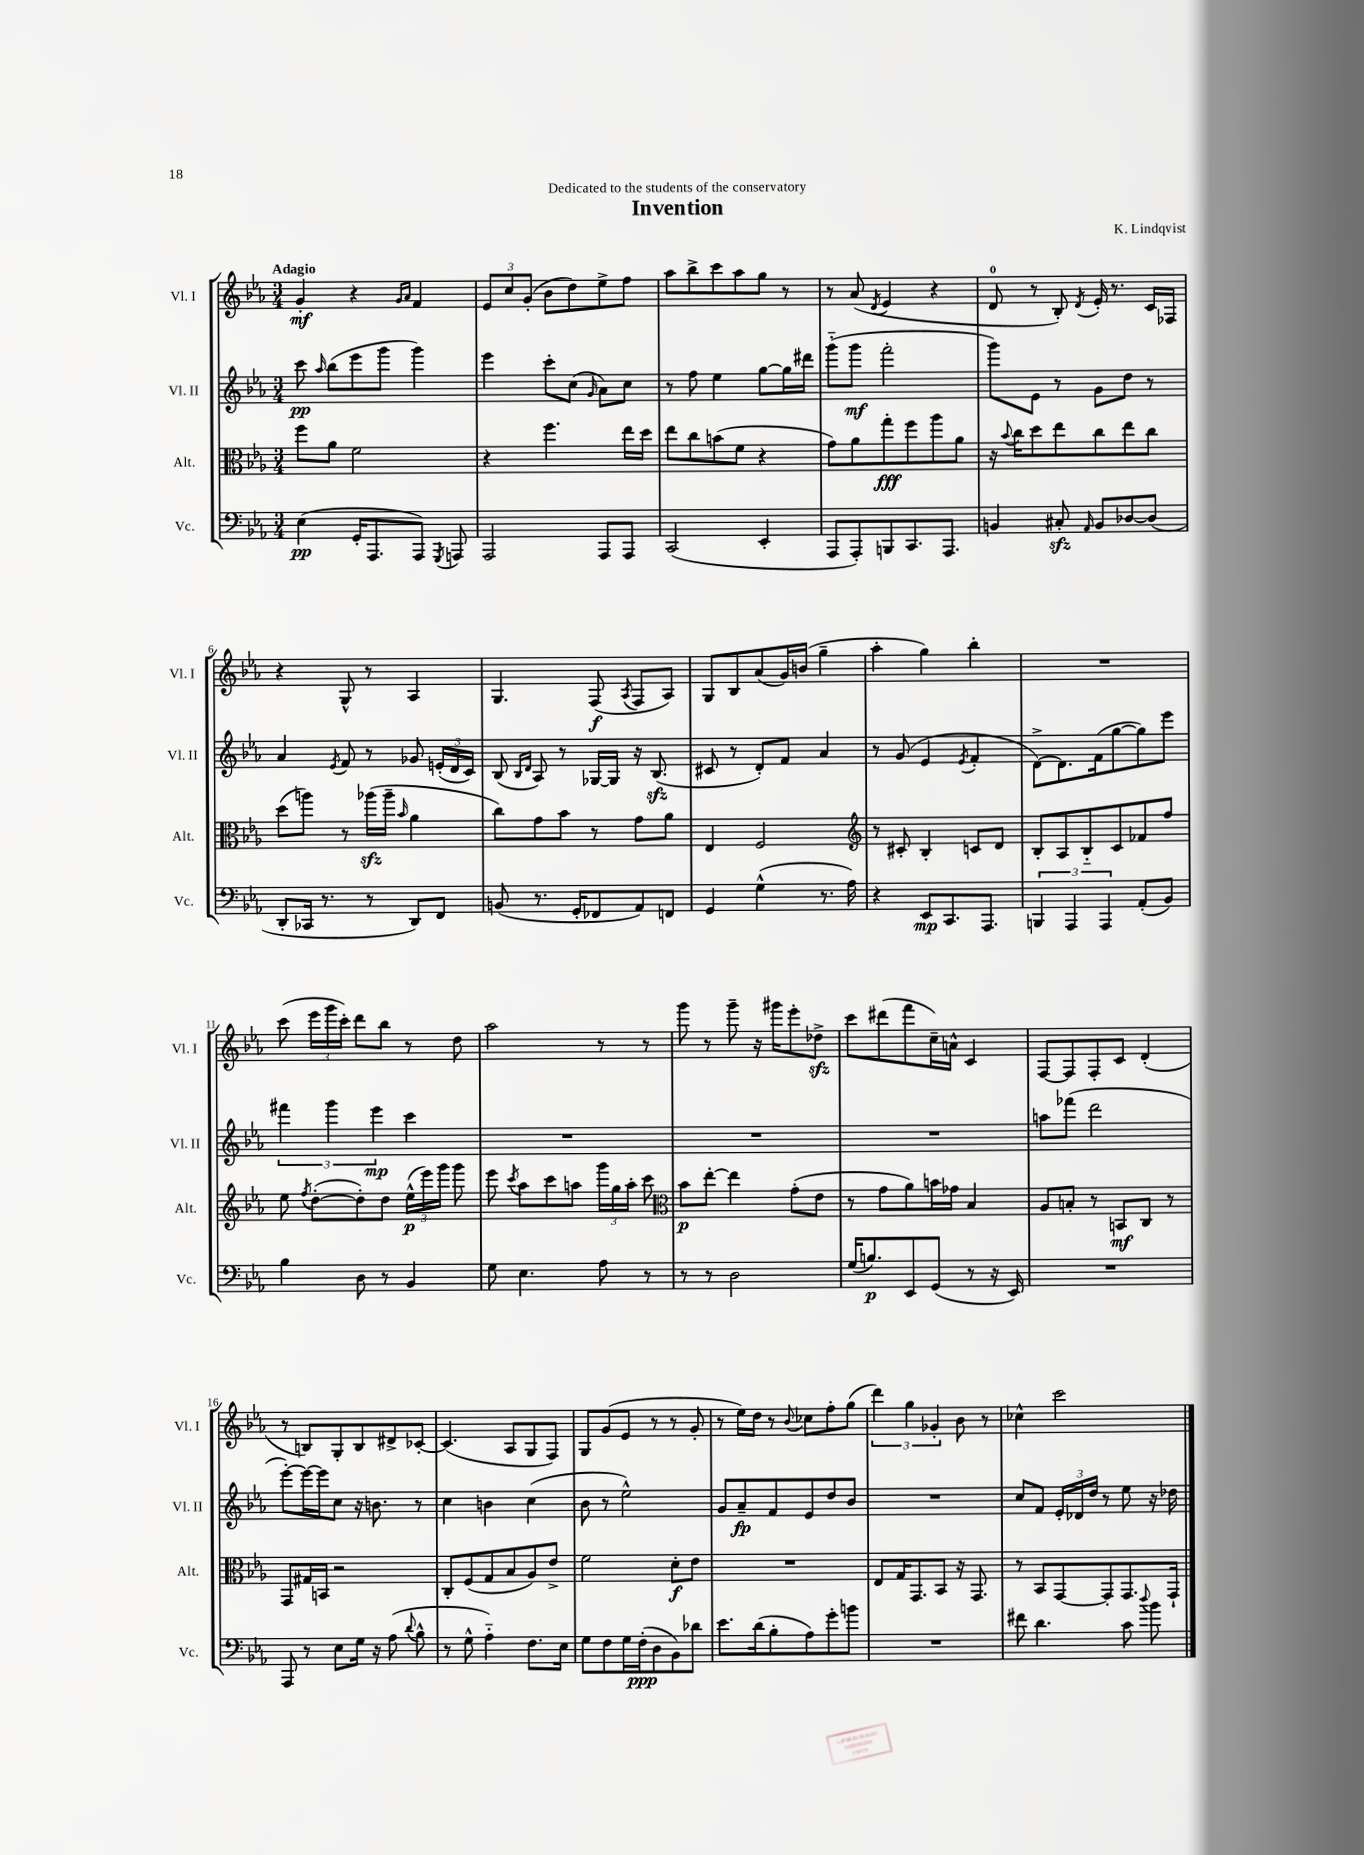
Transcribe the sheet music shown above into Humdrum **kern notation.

**kern	**kern	**kern	**kern
*staff4	*staff3	*staff2	*staff1
*clefF4	*clefC3	*clefG2	*clefG2
*k[b-e-a-]	*k[b-e-a-]	*k[b-e-a-]	*k[b-e-a-]
*M3/4	*M3/4	*M3/4	*M3/4
(4E-	8ff	8ccc	4g'
.	.	16qqaa-	.
.	8a-	(8bb-	.
16GG'	2f	8eee-	4r
8.AAA-	.	.	.
.	.	8ggg	.
.	.	.	16qqg
.	.	.	16qqa-
8AAA-)	.	4ggg)	4f
8qGGG	.	.	.
8AAA	.	.	.
=	=	=	=
2AAA-	4r	4eee-	12e-
.	.	.	12cc
.	.	.	(12g'
.	4.ff	8ccc'	8b-
.	.	(8cc	8dd)
.	.	16qqg	.
8AAA-	.	8a-)	8ee-^
8AAA-	16ee-	8cc	8ff
.	16dd	.	.
=	=	=	=
(2CC	8ee-	8r	8aa-
.	8cc	8ff	8bb-^
.	(8b	4ee-	8ccc
.	8f	.	8aa-
4EE-'	4r	[8gg	8gg
.	.	16gg]	8r
.	.	16ddd#	.
=	=	=	=
8AAA-	8g)	(8ggg'~	8r
8AAA-')	8a-	8ggg	(8a-
.	.	.	8qd
8BBB	8gg'	2fff'	4e-
8.CC	8ff	.	.
.	8aa-	.	4r
8.AAA-	.	.	.
.	8a-	.	.
=	=	=	=
4BB	16r	8ggg)	8d
.	8qqb-	.	.
.	16cc	.	.
.	8dd	8e-	8r
8C#'	8ee-	8r	8B-')
16qqAA-	.	.	8qd
8BB	8cc	8g	16e-'
.	.	.	8.r
[8D-	8ee-	8dd	.
(8D-]	8cc	8r	16c
.	.	.	16F-
=	=	=	=
8DD'	(8dd	4a-	4r
16CC-	8aa)	.	.
8.r	.	.	.
.	.	8qe-	.
.	8r	8f	8G^^
8r	(16aa-	8r	8r
.	16aa-~	.	.
.	16qqb-	.	.
8DD)	4a-	8g-	4A-
8FF	.	(24e'	.
.	.	24d	.
.	.	24c)	.
=	=	=	=
(8BB	8cc)	(8B-	4.G
.	.	16qqB-	.
.	.	16qqd	.
8.r	8g	8A-)	.
.	8b-	8r	.
16GG'	.	.	.
8FF-	8r	[16G-	(8F
.	.	16G-]	.
.	.	.	8qA-
8AA-)	8g	16r	8F
.	.	(8.B-	.
8FF	8a-	.	8A-)
=	=	=	=
4GG	4E-	8c#	8G
.	.	8r	8B-
(4G^^	2F	8d')	(8a-
.	.	8f	16g)
.	.	.	(16b
8.r	.	4a-	4gg~
16A-)	.	.	.
=	=	=	=
*	*clefG2	*	*
4r	8r	8r	4aa-'
.	8c#'	(8g	.
8EE-	4B-'	4e-	4gg)
8.CC	.	.	.
.	.	8qe-	.
.	8c	4f'	4bb-'
8.AAA-	.	.	.
.	8d	.	.
=	=	=	=
6BBB	8B-'	[8d^)	2.r
.	8A-	8.d]	.
6AAA-	.	.	.
.	8B-'~	.	.
.	.	(16f	.
6AAA-	.	.	.
.	8c	[8gg	.
(8AA-'	8f-	8gg])	.
8BB-)	8ff	8eee-	.
=	=	=	=
4B-	8ee-	6fff#	(8ccc
.	8qff	.	.
.	([8dd'	.	24eee-
.	.	6ggg	24ggg
.	.	.	24ccc')
8D	8dd'])	.	8ddd
.	.	6eee-	.
8r	8dd	.	8bb-
4BB-	(24ee-^^	4ccc	8r
.	24eee-)	.	.
.	24ggg	.	.
.	8ggg	.	8dd
=	=	=	=
8G	8eee-	2.r	2aa-
.	8qccc	.	.
4.E-	8aa-	.	.
.	8ccc	.	.
.	8aa	.	.
8A-	24ggg	.	8r
.	24gg	.	.
.	24aa'	.	.
8r	8ccc	.	8r
=	=	=	=
*	*clefC3	*	*
8r	8b-	2.r	8ggg
8r	[8ee-'	.	8r
2D	4ee-]	.	8ggg~
.	.	.	16r
.	.	.	16ggg#
.	(8g'	.	8eee-'
.	8e-	.	8dd-^
=	=	=	=
(16G	8r	2.r	8ccc
8.B)	.	.	.
.	8g	.	(8ddd#
8EE-	8a-)	.	8fff
(8GG	16b	.	16cc~)
.	16g-	.	16a^^
8r	4B-	.	4c
16r	.	.	.
16EE-)	.	.	.
=	=	=	=
2.r	8A-	8aa	[8F
.	8B'	(8fff-	8F]
.	8r	2ddd	8F'
.	8BB	.	8c
.	8C	.	(4d'
.	8r	.	.
=	=	=	=
8AAA-	8GG	[8eee-')	8r
8r	16G#	16eee-_	8B)
.	16BB	16eee-]	.
8E-	2r	8cc	8G'
16G	.	16r	8B
16r	.	8.b	.
(8A-	.	.	8d#^
8qqd	.	.	.
8B-^^	.	8r	[8c-'
=	=	=	=
8r	8C'	4cc	(4.c-]
8G^^	(8F	.	.
4A-'~)	8G	4b	.
.	8B-	.	8A-
8.F	8A-)	(4cc	8G
.	8e-^	.	8F)
16E-	.	.	.
=	=	=	=
8G	2f	8b-	8G
8F	.	8r	(8g
16G	.	2ee-^^)	8e-
(16F'	.	.	.
8D	.	.	8r
8BB-)	8d'	.	8r
8d-	8e-	.	8g'
=	=	=	=
8.e-	2.r	8g	8r
.	.	8a-~	16ee-)
(16d	.	.	16dd
8B-'	.	8f	8r
.	.	.	8qqb-
8A-)	.	8e-	8cc-
8g'	.	8dd	8ff'
8b	.	8b-	(8gg
=	=	=	=
2.r	8E-	2.r	6ddd)
.	16G	.	.
.	.	.	6gg
.	8.GG	.	.
.	.	.	6g-'
.	8BB-	.	.
.	16r	.	8b-
.	8.GG	.	.
.	.	.	8r
=	=	=	=
8f#	8r	8cc	4cc-^^
4.d	8BB-	8f	.
.	[8GG	24e-'	2ccc
.	.	24d-	.
.	.	24dd	.
.	8GG']	8r	.
8c	8.GG	8ee-	.
8qqdd	.	.	.
8b-	.	16r	.
.	16GG`	16dd-	.
==	==	==	==
*-	*-	*-	*-
